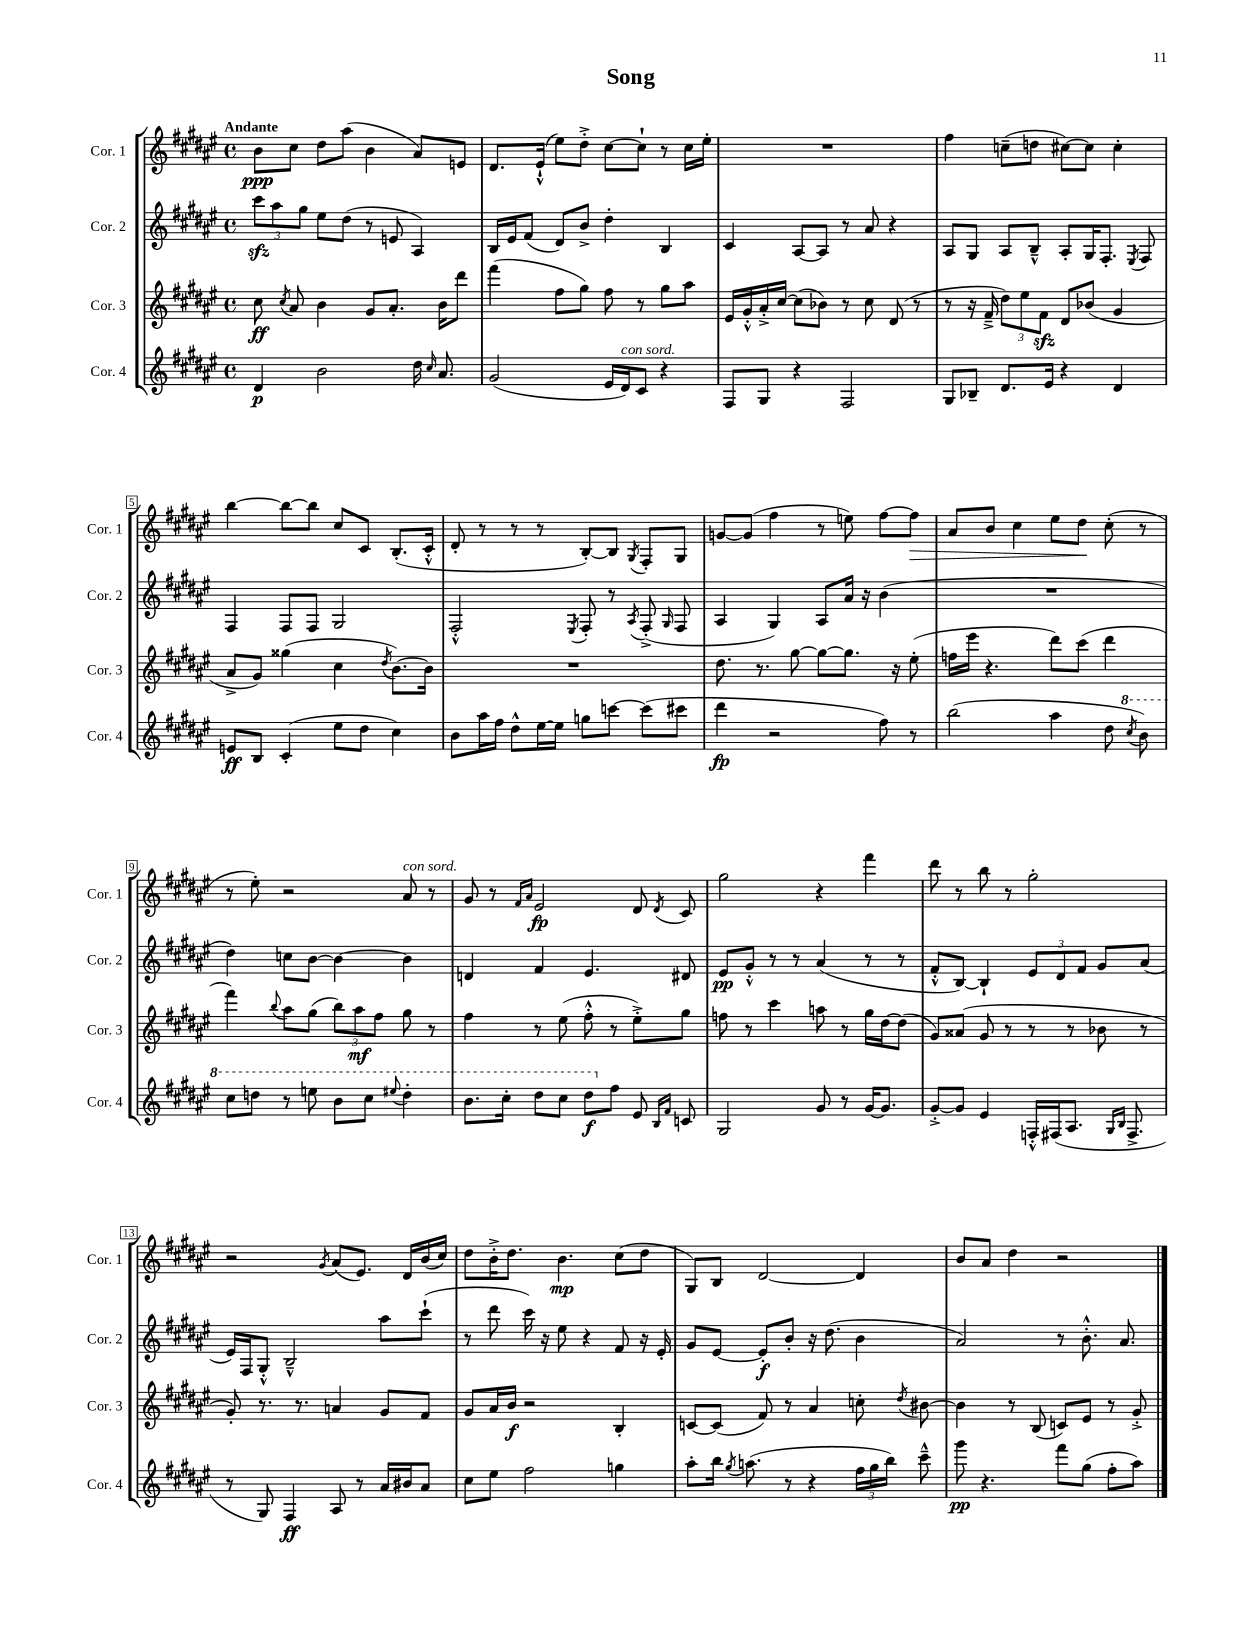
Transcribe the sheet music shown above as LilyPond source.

\header { title = "Song" }
<<
\new StaffGroup <<
\new Staff = "s0" \with { instrumentName = "Cor. 1" shortInstrumentName = "Cor. 1" } {
    \clef treble \key fis \major \defaultTimeSignature \time 4/4 \tempo "Andante"
    \autoBeamOff b'8[\ppp cis''8] dis''8[ ais''8]( b'4 ais'8[) e'8] |
    dis'8.[ eis'16]-!-^( eis''8[) dis''8]-.-> cis''8[~ cis''8]-! r8 cis''16[ eis''16]-. |
    R1 |
    fis''4 c''8[--( d''8] cis''8[~) cis''8] cis''4-. |
    b''4~ b''8[~ b''8] cis''8[ cis'8] b8.[-.( cis'16]-.-^ |
    dis'8-. r8 r8 r8 b8[~-.) b8] \acciaccatura { gis8 } fis8[-. gis8] |
    g'8[~ g'8]( fis''4 r8 e''8) fis''8[~ fis''8]\> |
    ais'8[ b'8] cis''4 eis''8[ dis''8]\! cis''8-.( r8 |
    r8 eis''8-.) r2 ais'8^\markup { \italic "con sord." } r8 |
    gis'8 r8 \grace { fis'16[ ais'16] } eis'2\fp dis'8 \acciaccatura { dis'8 } cis'8 |
    gis''2 r4 fis'''4 |
    dis'''8 r8 b''8 r8 gis''2-. |
    r2 \acciaccatura { gis'8 } ais'8[( eis'8.]) dis'16[ b'16( cis''16]) |
    dis''8[ b'16-.-> dis''8.] b'4.\mp cis''8[( dis''8] |
    gis8[) b8] dis'2~ dis'4 |
    b'8[ ais'8] dis''4 r2 \bar "|." |
}
\new Staff = "s1" \with { instrumentName = "Cor. 2" shortInstrumentName = "Cor. 2" } {
    \clef treble \key fis \major \defaultTimeSignature \time 4/4
    \autoBeamOff \tuplet 3/2 { cis'''8[\sfz ais''8 gis''8] } eis''8[ dis''8]( r8 e'8 ais4) |
    b16[ eis'16 fis'8]( dis'8[) b'8]-> dis''4-. b4 |
    cis'4 ais8[~ ais8] r8 ais'8 r4 |
    ais8[ gis8] ais8[ b8]---^ ais8[-. gis16 fis8.]-. \acciaccatura { eis8 } fis8 |
    fis4 fis8[ fis8] gis2 |
    fis2-.-^ \acciaccatura { eis8 } fis8-. r8 \acciaccatura { ais8 } fis8-.->( \grace { gis16 } fis8 |
    ais4 gis4) ais8[ ais'16] r16 b'4( |
    R1 |
    dis''4) c''8[ b'8]~ b'4~ b'4 |
    d'4 fis'4 eis'4. dis'8 |
    eis'8[\pp gis'8]-.-^ r8 r8 ais'4( r8 r8 |
    fis'8[-.-^ b8]~) b4-! \tuplet 3/2 { eis'8[ dis'8 fis'8] } gis'8[ ais'8]( |
    eis'16[) fis16 gis8]-.-^ b2---^ ais''8[ cis'''8]-!( |
    r8 dis'''8 cis'''16) r16 eis''8 r4 fis'8 r16 eis'16-. |
    gis'8[ eis'8]~ eis'8[-.\f b'8]-. r16 dis''8.( b'4 |
    ais'2) r8 b'8.-.-^ ais'8. \bar "|." |
}
\new Staff = "s2" \with { instrumentName = "Cor. 3" shortInstrumentName = "Cor. 3" } {
    \clef treble \key fis \major \defaultTimeSignature \time 4/4
    \autoBeamOff cis''8\ff \acciaccatura { cis''8 } ais'8 b'4 gis'8[ ais'8.]-. b'16[ dis'''8] |
    fis'''4( fis''8[ gis''8]) fis''8 r8 gis''8[ ais''8] |
    eis'16[ gis'16-.-^ ais'16-.-> cis''16]~ cis''8[( bes'8]) r8 cis''8 dis'8( r8 |
    r8 r16 fis'16---> \tuplet 3/2 { dis''8[) eis''8 fis'8]\sfz } dis'8[ bes'8]( gis'4 |
    ais'8[-> gis'8]) gisis''4( cis''4 \acciaccatura { dis''8 } b'8.[~) b'16] |
    R1 |
    dis''8. r8. gis''8~ gis''8[~ gis''8.] r16 eis''8-.( |
    f''16[ eis'''16] r4. dis'''8[) cis'''8]( dis'''4 |
    fis'''4) \appoggiatura { b''8 } ais''8[ gis''8]( \tuplet 3/2 { b''8[) ais''8\mf fis''8] } gis''8 r8 |
    fis''4 r8 eis''8( fis''8-.-^ r8 eis''8[-.->) gis''8] |
    f''8 r8 cis'''4 a''8 r8 gis''16[ dis''16~ dis''8]( |
    gis'8[) aisis'8]( gis'8 r8 r8 r8 bes'8 r8 |
    gis'8-.) r8. r8. a'4 gis'8[ fis'8] |
    gis'8[ ais'16 b'16]\f r2 b4-. |
    c'8[~ c'8]( fis'8) r8 ais'4 c''8-. \acciaccatura { dis''8 } bis'8~ |
    bis'4 r8 b8( c'8[) eis'8] r8 gis'8-.-> \bar "|." |
}
\new Staff = "s3" \with { instrumentName = "Cor. 4" shortInstrumentName = "Cor. 4" } {
    \clef treble \key fis \major \defaultTimeSignature \time 4/4
    \autoBeamOff dis'4\p b'2 dis''16 \grace { cis''16 } ais'8. |
    gis'2( eis'16[ dis'16^\markup { \italic "con sord." }) cis'8] r4 |
    fis8[ gis8] r4 fis2 |
    gis8[ bes8]-- dis'8.[ eis'16] r4 dis'4 |
    e'8[\ff b8] cis'4-.( eis''8[ dis''8] cis''4) |
    b'8[ ais''16 fis''16] dis''8[-^ eis''16~ eis''16] g''8[ c'''8]~ c'''8[( cis'''8] |
    dis'''4\fp r2 fis''8) r8 |
    b''2( ais''4 dis''8 \ottava #1 \acciaccatura { cis'''8 } b''8) |
    cis'''8[ d'''8] r8 e'''8 b''8[ cis'''8] \appoggiatura { eis'''8 } d'''4-. |
    b''8.[ cis'''16]-. dis'''8[ cis'''8] dis'''8[\f \ottava #0 fis''8] eis'8 \grace { b16[ fis'16] } c'8 |
    gis2 gis'8 r8 gis'16[~ gis'8.] |
    gis'8[~-.-> gis'8] eis'4 f16[-.-^ fis16( ais8.] \grace { gis16[ b16] } fis8.-> |
    r8 gis8) fis4\ff ais8 r8 ais'16[ bis'16 ais'8] |
    cis''8[ eis''8] fis''2 g''4 |
    ais''8[-. b''16] \acciaccatura { gis''8 } a''8.( r8 r4 \tuplet 3/2 { fis''16[ gis''16 b''16]) } cis'''8---^ |
    gis'''8\pp r4. fis'''8[ gis''8]( fis''8[-. ais''8]) \bar "|." |
}
>>
>>
\layout { \context { \Score \override BarNumber.stencil = #(make-stencil-boxer 0.1 0.3 ly:text-interface::print) } }
